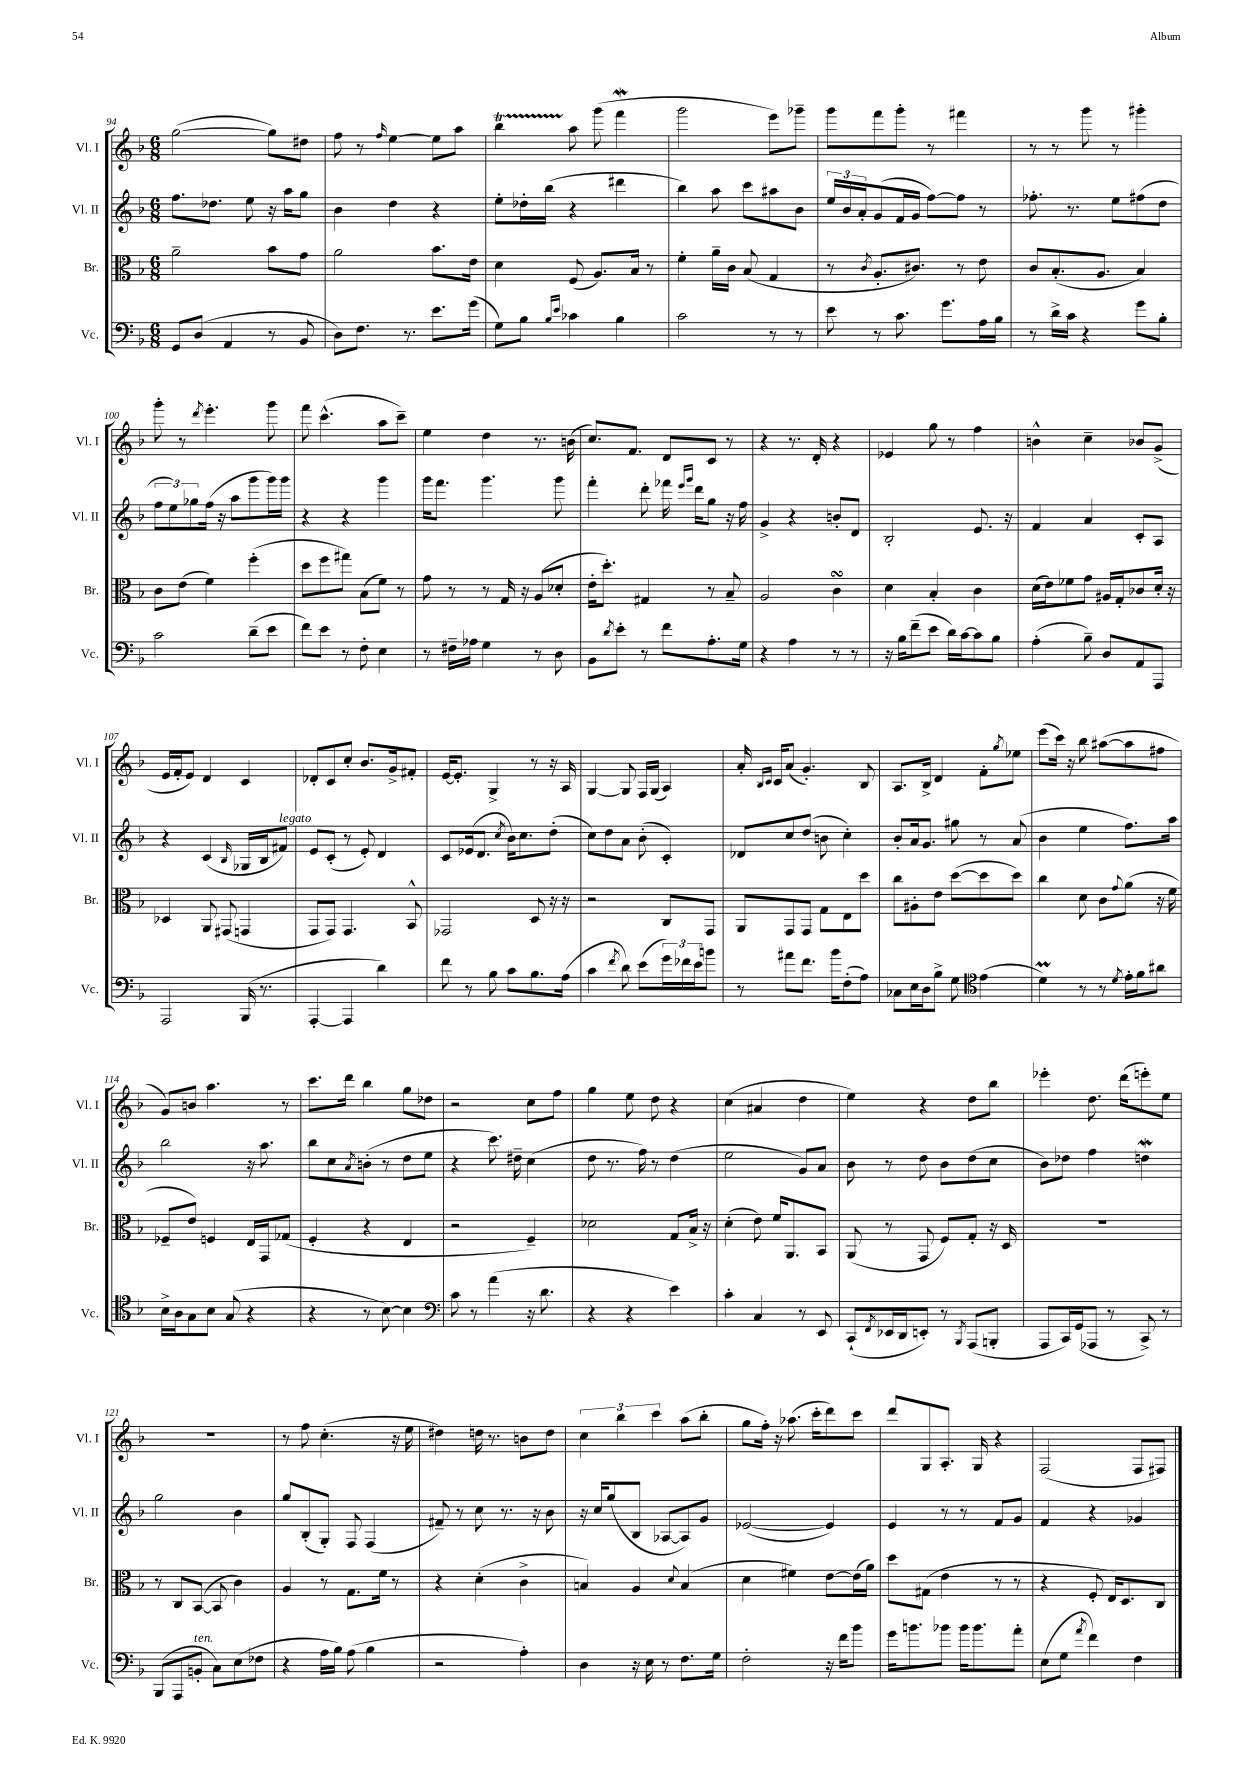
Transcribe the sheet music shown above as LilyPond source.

<<
\new StaffGroup <<
\new Staff = "s0" \with { instrumentName = "Vl. I" shortInstrumentName = "Vl. I" } {
    \clef treble \key f \major \numericTimeSignature \time 6/8
    g''2~( g''8) dis''8 |
    f''8 r8 \grace { f''16 } e''4~ e''8 a''8 |
    bes''4\startTrillSpan a''8\stopTrillSpan g'''8( f'''4\mordent |
    g'''2 e'''8) ges'''8-- |
    g'''8 f'''8 g'''8-. r8 fis'''4 |
    r8 r8 g'''8 r8 gis'''4-. |
    g'''8-. r8 \acciaccatura { d'''8 } e'''4.-. g'''8 |
    f'''8 c'''4.-^( a''8 c'''8--) |
    e''4 d''4 r8. b'16( |
    c''8.) f'8. d'8 c'8 r8 |
    r4 r8. d'16-. r4 |
    ees'4 g''8 r8 f''4 |
    b'4-^ c''4-- bes'8 g'8->( |
    e'16 f'16-. e'8) d'4 c'4 |
    des'8-. c'8 c''8-. bes'8. g'16-> fis'8-. |
    e'16~ e'8.-. g4-> r8 r16 a16 |
    g4~ g8 f16 g16( a4) |
    a'16-. \grace { bes16 c'16 } c'16 a'8( g'4.-.) bes8 |
    a8. bes16-> d'4 f'8-. \acciaccatura { g''8 } ees''8 |
    e'''8( c'''16) r16 bes''8 ais''8~( ais''8 fis''8 |
    g'8) b'8 a''4. r8 |
    c'''8. d'''16 bes''4 g''8 des''8 |
    r2 c''8 f''8 |
    g''4 e''8 d''8 r4 |
    c''4( ais'4 d''4 |
    e''4) r4 d''8 bes''8 |
    ees'''4-. d''8. d'''16( e'''8-.) e''8 |
    R2. |
    r8 f''8 c''4.-.( r16 e''16 |
    dis''4) d''16 r8. b'8 d''8 |
    \tuplet 3/2 { c''4 bes''4 c'''4 } a''8( bes''8-. |
    g''8 f''16-.) r16 aes''8.( c'''16-. d'''8) c'''8 |
    d'''8 g8 a8.-. g16 r4 |
    f2( f8 fis8) \bar "|." |
}
\new Staff = "s1" \with { instrumentName = "Vl. II" shortInstrumentName = "Vl. II" } {
    \clef treble \key f \major \numericTimeSignature \time 6/8
    f''8. des''8. e''8 r16 a''16 g''8 |
    bes'4 d''4 r4 |
    e''8-. des''16-. bes''16( r4 dis'''4 |
    bes''4) a''8 c'''8 ais''8 bes'8 |
    \tuplet 3/2 { e''16 bes'16 a'16-. } g'8( f'16 g'16 f''8~) f''8 r8 |
    fes''8.-. r8. e''8 fis''8( d''8 |
    \tuplet 3/2 { f''8 e''8) ges''8 } f''16( r16 a''8 g'''8 g'''16) g'''16 |
    r4 r4 g'''4 |
    g'''16 f'''8. g'''4. g'''8 |
    f'''4-. d'''8-. fes'''16 \grace { e'''16 g'''16 } d'''16 g''8 r16 f''16 |
    g'4-> r4 b'8-. d'8 |
    bes2-. e'8. r16 |
    f'4 a'4 c'8-. a8 |
    r4 c'4( \grace { bes16 } ges16 bes16 fis'8^\markup { \italic "legato" }) |
    e'8 c'8-.( r8 e'8-.) d'4 |
    c'8 ees'16( d'8. \acciaccatura { c''8 } bes'16) c''8. d''8-.( |
    c''8) d''8 a'8 bes'8-.( c'4-.) |
    des'8 c''8 d''8( b'8 c''4-.) |
    bes'8-. a'16 g'8. gis''8 r8 a'8( |
    bes'4 e''4 f''8.) a''16 |
    bes''2 r16 a''8. |
    bes''8 c''8 \acciaccatura { a'8 } b'8-.( r8 d''8 e''8 |
    r4 c'''8.) dis''16-- c''4( |
    d''8 r8. f''16) r8 d''4( |
    e''2 g'8) a'8 |
    bes'8 r8 d''8 bes'8 d''8( c''8 |
    bes'8) des''8 f''4 d''4\mordent |
    g''2 bes'4 |
    g''8 bes8-.( g8-.) f8 f4( |
    fis'8--) r8 c''8 r8. r16 bes'8 |
    r16 c''16 g''8( bes8 aes8~ aes8) g'8 |
    ees'2~( ees'4) |
    e'4 r8 r8 f'8 g'8 |
    f'4 r4 ges'4 \bar "|." |
}
\new Staff = "s2" \with { instrumentName = "Br." shortInstrumentName = "Br." } {
    \clef alto \key f \major \numericTimeSignature \time 6/8
    a'2-- bes'8 g'8 |
    a'2 bes'8. e'16 |
    d'4 f8( a8.) bes16 r8 |
    f'4-. a'16-- c'16 bes8( g4 |
    r8 \acciaccatura { c'8 } a8.-. cis'8.) r8 e'8 |
    c'8 bes8.-.( a8. bes4) |
    c'8 e'8( f'4) f''4-.( |
    d''8 f''8 gis''8) bes8( f'8) r8 |
    g'8 r8 r8 g16 r16 a8( des'8-. |
    e'16-. d''8.-.) gis4 r8 bes8-- |
    a2 c'4\turn |
    d'4 bes4-. c'4 |
    d'16( e'16) fes'8 g'8 ais16 g16-. ces'8 d'16-. r16 |
    des4 a,8 gis,8( g,4 |
    g,8 g,8) g,4. bes,8-^ |
    ges,2 d8 r16 r16 |
    r2 c8 g,8 |
    a,8 g,8 g,8 g8 e8 d''8 |
    c''8 ais8-. e'8 d''8~( d''8 d''8) |
    c''4 d'8 c'8 \appoggiatura { g'8 } a'8( r16 f'16 |
    fes8-- e'8) f4 e16 g,16 ges8( |
    f4-. r4 e4 |
    r2 f4--) |
    des'2 g8 bes16-> r16 |
    d'4-.( e'8) f'16 a,8. bes,8 |
    a,8( r8 g,8 f8) g8-. r16 d16 |
    R2. |
    r8 c8 bes,8~( bes,8 c'4) |
    a4 r8 g8. f'16 r8 |
    r4 d'4-.( c'4-> |
    b4) a4 \appoggiatura { d'8 } b4( |
    d'4 fis'4) e'8~ e'16( a'16) |
    d''8 gis8( e'4 r8 r8 |
    r4 f8-. e16) d8. c8 \bar "|." |
}
\new Staff = "s3" \with { instrumentName = "Vc." shortInstrumentName = "Vc." } {
    \clef bass \key f \major \numericTimeSignature \time 6/8
    g,8 d8( a,4 r8 bes,8 |
    d8) f8. r8. e'8. g'16( |
    g8) bes8 \grace { bes16 e'16 } ces'4 bes4 |
    c'2 r8 r8 |
    e'8 r8 c'8. g'8. a16 bes16 |
    r8 d'16-> c'16 r4 g'8 bes8-. |
    c'2 d'8--( e'8 |
    f'8) e'8 r8 f8-. e4 |
    r8 fis16-- aes16 g4 r8 d8 |
    bes,8 \acciaccatura { d'8 } e'8-. r8 f'8 a8.-. g16 |
    r4 a4 r8 r8 |
    r16 bes16 f'8--( e'8 d'16) c'16~ c'8 bes8 |
    a4-.( bes8--) d8 a,8 a,,8 |
    a,,2 bes,,16( r8. |
    a,,4~-. a,,4 d'4) |
    f'8 r8 bes8 c'8 bes8. a16( |
    c'4 \acciaccatura { f'8 } d'8) e'8( \tuplet 3/2 { g'16) fes'16 e'16 } b'8 |
    r8 ais'8 f'8. bes'16 f8-.( a8) |
    ces8 e16 d16 bes8-> g8 \clef tenor e'4( |
    d'4\prall) r8 r8 \acciaccatura { d'8 } e'16-. f'16 ais'8 |
    bes16-> a16 g8 bes8 g8( r4 |
    r4 r8 bes8~) bes4 |
    \clef bass c'8 r8 a'4( r16 d'8. |
    r4 r4 e'4) |
    c'4-. c4 r8 e,8 |
    c,8-!( \acciaccatura { f,8 } ees,16 d,16 e,8-.) r8 \acciaccatura { bes,,8 } a,,8( b,,8-. |
    a,,8 c,16) g,16( aes,,8 r8 c,8->) r8 |
    bes,,8( a,,8 b,8-.^\markup { \italic "ten." } c8) e8( fes8 |
    r4 a16 bes16) a8( bes4 |
    r2 a4-.) |
    d4 r16 e16 r8 f8. g16 |
    f2-. r16 f'16 bes'8 |
    g'16 b'8. bes'8 bes'16 bes'8. a'8-. |
    e8( g8 \acciaccatura { a'8 } f'4) f4 \bar "|." |
}
>>
>>
\layout { \context { \Score currentBarNumber = #94 } }
